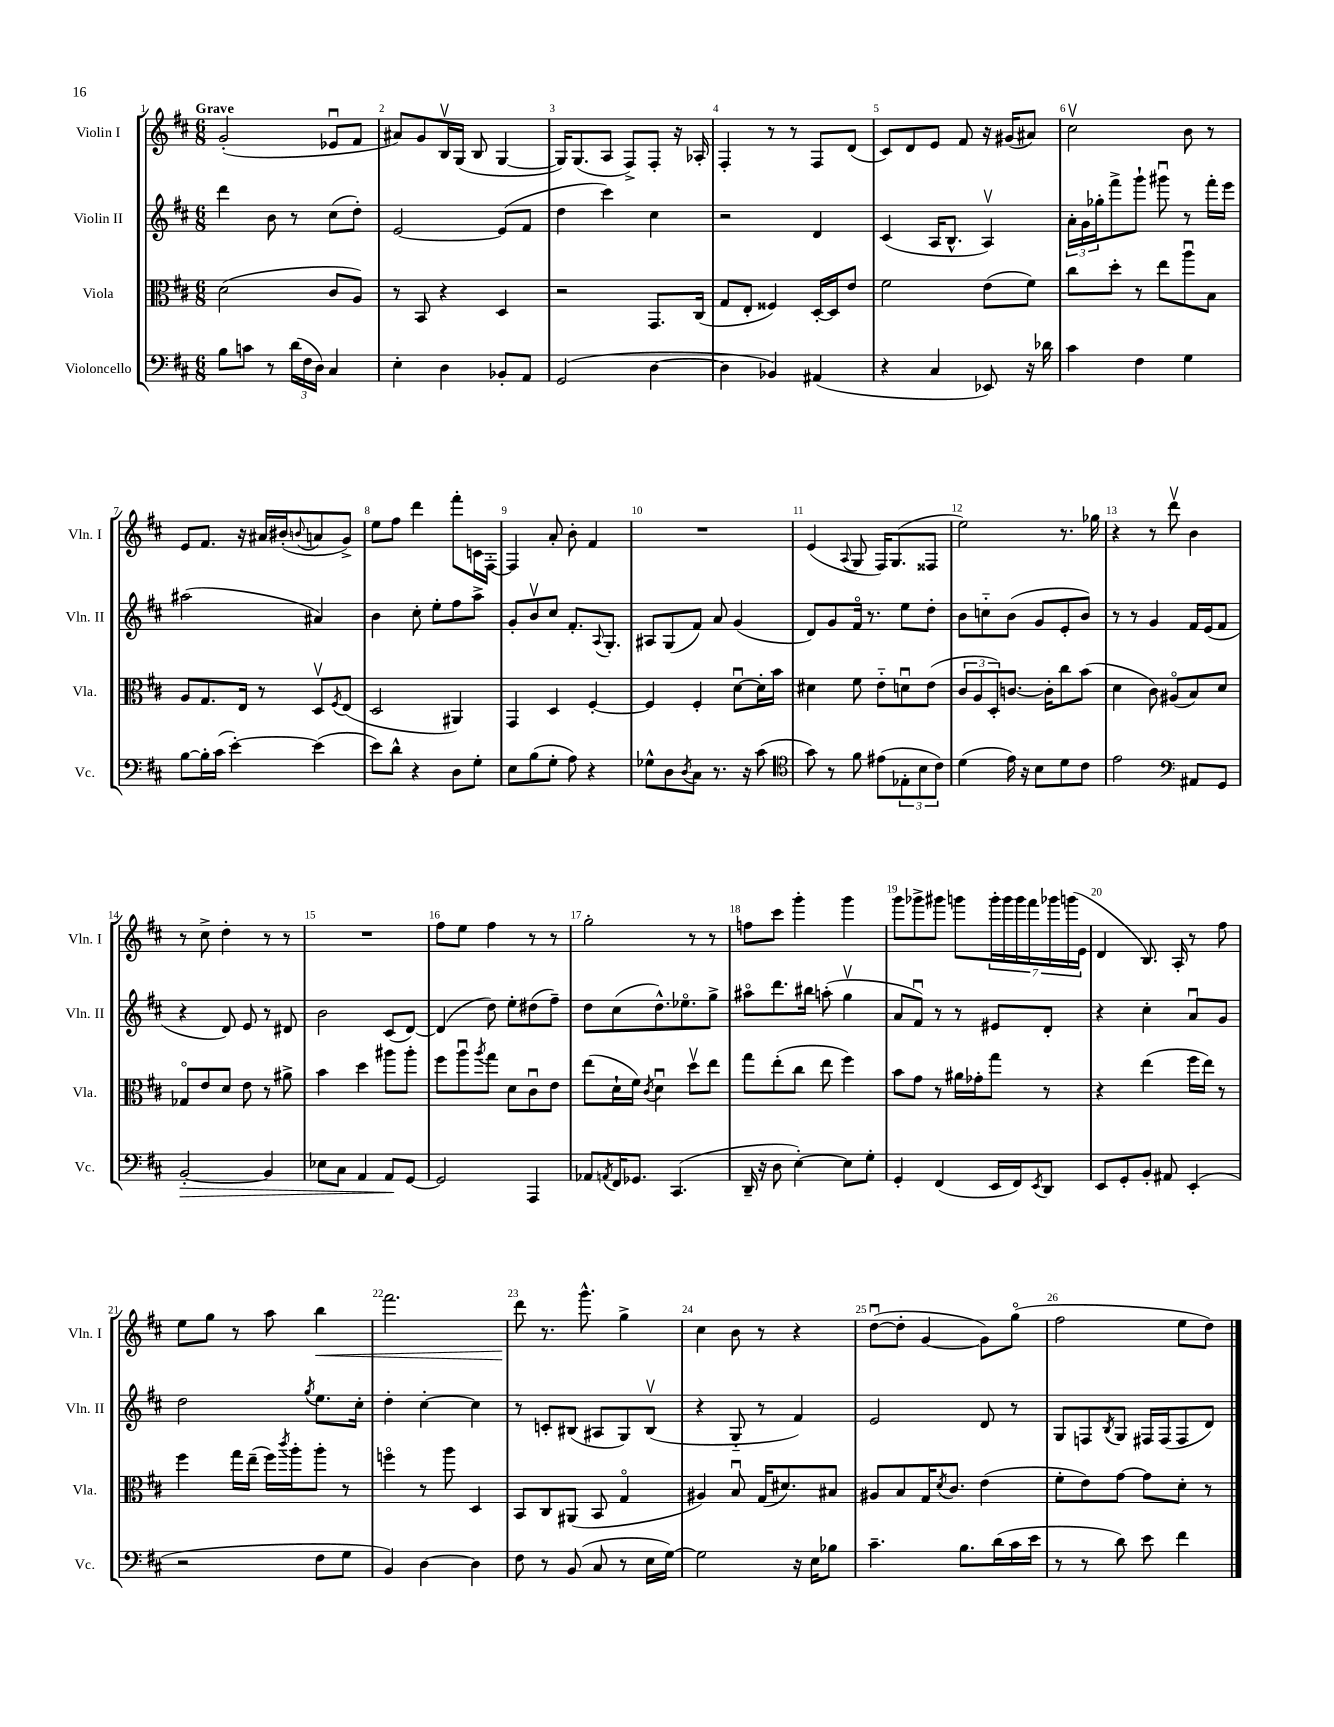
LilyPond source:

<<
\new StaffGroup <<
\new Staff = "s0" \with { instrumentName = "Violin I" shortInstrumentName = "Vln. I" } {
    \clef treble \key d \major \numericTimeSignature \time 6/8 \tempo "Grave"
    g'2-.( ees'8\downbow fis'8 |
    ais'8) g'8 b16\upbow g16( b8 g4~ |
    g16) g8.( a8 fis8->) fis8-. r16 aes16-. |
    fis4-. r8 r8 fis8 d'8( |
    cis'8) d'8 e'8 fis'8 r16 gis'16( ais'8) |
    cis''2\upbow b'8 r8 |
    e'8 fis'8. r16 ais'16 bis'16-.( \appoggiatura { b'8 } a'8 g'8->) |
    e''8 fis''8 d'''4 fis'''8-. c'16 fis16~-. |
    fis4 a'8-. b'8-. fis'4 |
    R2. |
    e'4( \appoggiatura { a8 } g8 fis16) g8.( fisis8 |
    e''2) r8. ges''16 |
    r4 r8 d'''8\upbow b'4 |
    r8 cis''8-> d''4-. r8 r8 |
    R2. |
    fis''8 e''8 fis''4 r8 r8 |
    g''2-. r8 r8 |
    f''8 cis'''8 g'''4-. g'''4 |
    g'''8 ges'''8-> gis'''8 g'''8 \tuplet 7/4 { g'''16-. g'''16 g'''16 fis'''16 ges'''16 g'''16( e'16 } |
    d'4 b8.) a16-. r8 fis''8 |
    e''8 g''8 r8 a''8 b''4\< |
    fis'''2. |
    d'''8\! r8. g'''8.-^ g''4-> |
    cis''4 b'8 r8 r4 |
    d''8~\downbow( d''8-. g'4~ g'8) g''8\flageolet( |
    fis''2 e''8 d''8) \bar "|." |
}
\new Staff = "s1" \with { instrumentName = "Violin II" shortInstrumentName = "Vln. II" } {
    \clef treble \key d \major \numericTimeSignature \time 6/8
    d'''4 b'8 r8 cis''8( d''8-.) |
    e'2~ e'8( fis'8 |
    d''4 cis'''4) cis''4 |
    r2 d'4 |
    cis'4( a16 b8.-^ a4\upbow) |
    \tuplet 3/2 { a'16-. g'16 ges''16-. } fis'''8-> g'''8-! gis'''8\downbow r8 fis'''16-. e'''16 |
    ais''2( ais'4) |
    b'4 cis''8-. e''8-. fis''8 a''8-> |
    g'8-. b'8\upbow cis''8 fis'8.-. \appoggiatura { a8 } g8.-. |
    ais8 g8( fis'8) a'8 g'4( |
    d'8) g'8 fis'16\flageolet r8. e''8 d''8-. |
    b'8 c''8-_ b'8( g'8 e'8-. b'8) |
    r8 r8 g'4 fis'16 e'16( fis'8 |
    r4 d'8) e'8 r8 dis'8 |
    b'2 cis'8( d'8~) |
    d'4( d''8) e''8-. dis''8( fis''8--) |
    d''8 cis''8( d''8.-^) ees''8.\flageolet g''8-> |
    ais''8\flageolet d'''8. bis''16 a''8-.( g''4\upbow |
    a'8 fis'8\downbow) r8 r8 eis'8 d'8-. |
    r4 cis''4-. a'8\downbow g'8 |
    d''2 \acciaccatura { g''8 } e''8. cis''16-. |
    d''4-. cis''4~-. cis''4 |
    r8 c'8-. bis8( ais8 g8) bis8\upbow( |
    r4 g8-_ r8 fis'4) |
    e'2 d'8 r8 |
    g8 f8 \acciaccatura { b8 } g8 fis16 fis16( fis8 d'8) \bar "|." |
}
\new Staff = "s2" \with { instrumentName = "Viola" shortInstrumentName = "Vla." } {
    \clef alto \key d \major \numericTimeSignature \time 6/8
    d'2( cis'8 a8) |
    r8 b,8 r4 d4 |
    r2 g,8. cis16( |
    g8 e8-. fisis4) d16~-. d16 e'8 |
    fis'2 e'8( fis'8) |
    cis''8 d''8-. r8 e''8 a''8\downbow b8 |
    a8 g8. e16 r8 d8\upbow \acciaccatura { fis8 } e8( |
    d2 ais,4) |
    g,4 d4 fis4~-. |
    fis4 fis4-. d'8~\downbow d'16-. b'16 |
    dis'4 fis'8 e'8-_ d'8\downbow e'8( |
    \tuplet 3/2 { cis'8 a8 d8-.) } c'8.~ c'16-. cis''8 b'8( |
    d'4 cis'8) ais8\flageolet( b8) d'8 |
    ges8\flageolet e'8 d'8 e'8 r8 ais'8-> |
    b'4 d''4 ais''8 ais''8-. |
    fis''8 a''8\downbow \acciaccatura { a''8 } g''8 d'8 cis'8\downbow e'8 |
    e''8( d'16-! fis'16) \acciaccatura { cis'8 } d'4\downbow d''8\upbow e''8 |
    g''8 e''8-.( cis''8 e''8 fis''4) |
    b'8 g'8 r8 ais'16 ges'16-. g''8 r8 |
    r4 e''4( fis''16 e''16) r8 |
    fis''4 g''16 e''16--( fis''16) \acciaccatura { cis'''8 } a''16-. a''8-. r8 |
    f''4\flageolet r8 a''8 d4 |
    b,8 cis8 ais,8( b,8 g4\flageolet |
    ais4) b8\downbow g16( dis'8.) bis8 |
    ais8 b8 g16 \acciaccatura { d'8 } cis'8. e'4( |
    fis'8-. e'8) g'8~ g'8 d'8-. r8 \bar "|." |
}
\new Staff = "s3" \with { instrumentName = "Violoncello" shortInstrumentName = "Vc." } {
    \clef bass \key d \major \numericTimeSignature \time 6/8
    b8 c'8 r8 \tuplet 3/2 { d'16( fis16 d16) } cis4 |
    e4-. d4 bes,8-. a,8 |
    g,2( d4~ |
    d4 bes,4) ais,4( |
    r4 cis4 ees,8) r16 des'16 |
    cis'4 fis4 g4 |
    b8~ b16-. cis'16( e'4~-.) e'4( |
    e'8) d'8-^ r4 d8 g8-. |
    e8 b8( g8-. a8) r4 |
    ges8-^ d8 \acciaccatura { d8 } cis8 r8. r16 cis'8( |
    \clef tenor g'8) r8 fis'8 eis'8( \tuplet 3/2 { ees8-. b8 cis'8) } |
    d'4( e'16) r16 b8 d'8 cis'8 |
    e'2 \clef bass ais,8 g,8 |
    b,2~-.\> b,4 |
    ees8 cis8 a,4 a,8\! g,8~ |
    g,2 a,,4 |
    aes,8 \acciaccatura { a,8 } fis,16 ges,8. cis,4.( |
    d,16-- r16 d8 e4~-.) e8 g8-. |
    g,4-. fis,4( e,16 fis,16) \acciaccatura { e,8 } d,8 |
    e,8 g,8-. b,8-. ais,8 e,4-.( |
    r2 fis8 g8 |
    b,4) d4~ d4 |
    fis8 r8 b,8( cis8 r8 e16 g16~) |
    g2 r16 e16 bes8 |
    cis'4.-- b8. d'16( cis'16 e'16 |
    r8 r8 d'8) e'8 fis'4 \bar "|." |
}
>>
>>
\layout { \context { \Score \override BarNumber.break-visibility = ##(#f #t #t) barNumberVisibility = #all-bar-numbers-visible } }
